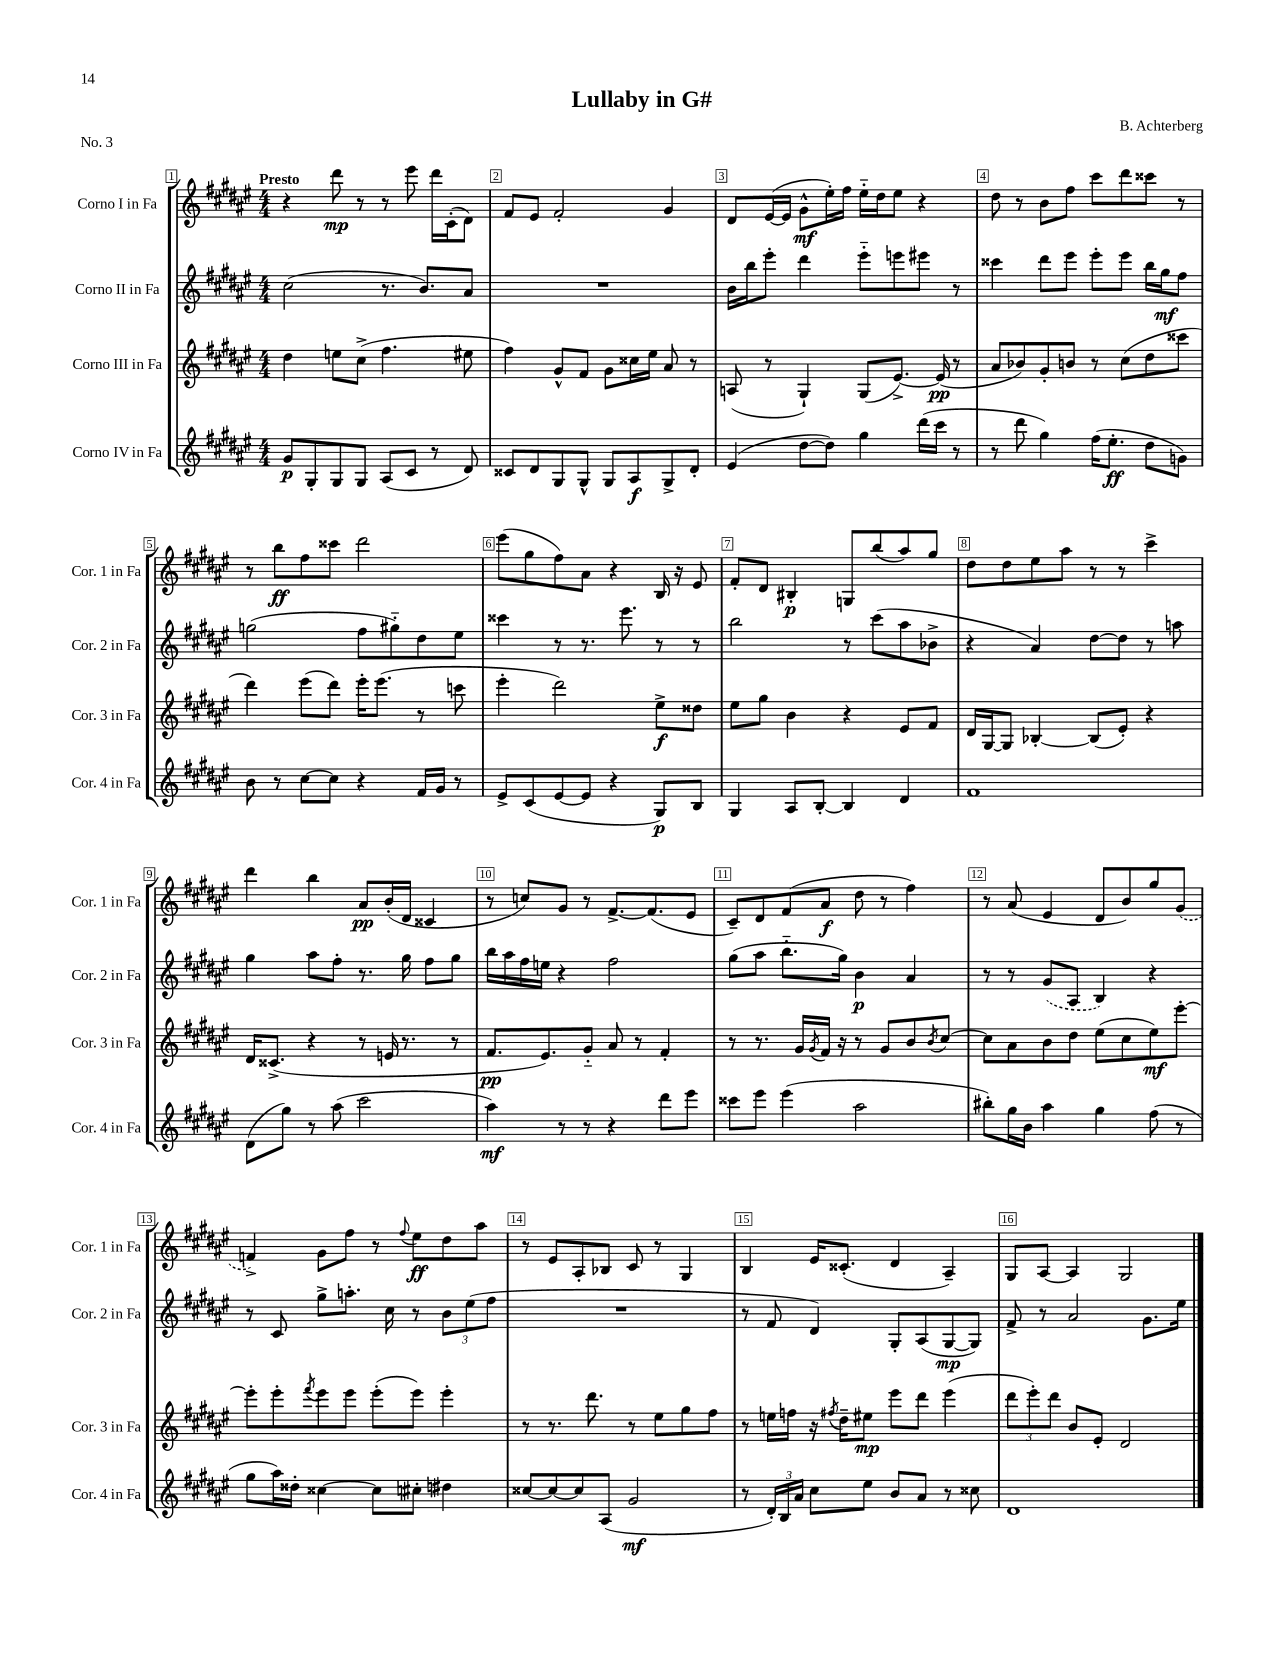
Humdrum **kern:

**kern	**kern	**kern	**kern
*staff4	*staff3	*staff2	*staff1
*clefG2	*clefG2	*clefG2	*clefG2
*k[f#c#g#d#a#e#]	*k[f#c#g#d#a#e#]	*k[f#c#g#d#a#e#]	*k[f#c#g#d#a#e#]
*M4/4	*M4/4	*M4/4	*M4/4
8g#/L	4dd#\	(2cc#\	4r
8G#'/	.	.	.
8G#/	8ee\L	.	8ddd#\
8G#/J	(8cc#^\J	.	8r
(8A#/L	4.ff#\	8.r	8r
8c#/J	.	.	8eee#\
.	.	8.b/L)	.
8r	.	.	16ddd#\LL
.	.	.	(16c#'\J
8d#/)	8ee#\	8a#/J	8d#\J)
=	=	=	=
8c##/L	4ff#\)	1r	8f#/L
8d#/	.	.	8e#/J
8G#/	8g#^^/L	.	2f#'/
8G#^^/J	8f#/J	.	.
8G#/L	8g#\L	.	.
8A#/	16cc##\L	.	.
.	16ee#\JJ	.	.
8G#^/	8a#/	.	4g#/
8d#'/J	8r	.	.
=	=	=	=
(4e#/	(8A/	16b\LL	8d#/L
.	.	16bb\J	.
.	8r	8eee#'\J	([16e#/L
.	.	.	16e#/]JJ
[8dd#\L	4G#`/)	4ddd#\	8g#^^\L
8dd#\]J)	.	.	16ee#'\L)
.	.	.	16ff#\JJ
4gg#\	(8G#/L	8eee#'~\L	16ee#'~\LL
.	.	.	16dd#\J
.	[8.e#^/J)	8eee\	8ee#\J
(16ddd#\LL	.	8eee#\J	4r
16ccc#\JJ	(16e#/]	.	.
8r	8r	8r	.
=	=	=	=
8r	8a#/L	4ccc##\	8dd#\
8ddd#\	8b-/)	.	8r
4gg#\)	8g#'/	8ddd#\L	8b\L
.	8b/J	8eee#\J	8ff#\J
(16ff#\LK	8r	8eee#'\L	8ccc#\L
8.ee#'\J	.	.	.
.	(8cc#\L	8eee#\J	8ddd#\
8dd#\L	8dd#\	16bb\LL	8ccc##\J
.	.	16gg#\J	.
8g\J)	8ccc##\J	8ff#\J	8r
=	=	=	=
8b\	4ddd#\)	(2gg\	8r
8r	.	.	8bb\L
[8cc#\L	(8eee#\L	.	8ff#\
8cc#\]J	8ddd#\J)	.	8ccc##\J
4r	16eee#'\LK	8ff#\L	2ddd#\
.	(8.eee#\J	.	.
.	.	8gg#'~\)	.
16f#/LL	8r	8dd#\	.
16g#/JJ	.	.	.
8r	8ccc\	8ee#\J	.
=	=	=	=
8e#^/L	4eee#'\	4ccc##\	(8eee#\L
(8c#/	.	.	8gg#\
[8e#/	2ddd#\)	8r	8ff#\)
8e#/]J	.	8.r	8a#\J
4r	.	.	4r
.	.	8.eee#\	.
8G#/L)	8ee#^\L	8r	16B/
.	.	.	16r
8B/J	8dd##\J	8r	8e#/
=	=	=	=
4G#/	8ee#\L	2bb\	8f#'/L
.	8gg#\J	.	8d#/J
8A#/L	4b\	.	4B#'/
[8B'/J	.	.	.
4B/]	4r	8r	8G/L
.	.	(8ccc#\L	(8bb/
4d#/	8e#/L	8aa#\	8aa#/)
.	8f#/J	8b-^\J	8gg#/J
=	=	=	=
1f#	16d#/LL	4r	8dd#\L
.	[16G#/J	.	.
.	8G#/]J	.	8dd#\
.	[4B-'/	4a#/)	8ee#\
.	.	.	8aa#\J
.	(8B-/]L	[8dd#\L	8r
.	8e#'/J)	8dd#\]J	8r
.	4r	8r	4ccc#^\
.	.	8aa\	.
=	=	=	=
(8d#\L	16d#/LK	4gg#\	4ddd#\
.	(8.c##^/J	.	.
8gg#\J)	.	.	.
8r	4r	8aa#\L	4bb\
(8aa#\	.	8ff#'\J	.
2ccc#\	8r	8.r	8a#/L
.	16e/	.	(16b'/L
.	8.r	16gg#\	16d#/JJ
.	.	8ff#\L	4c##/
.	8r	8gg#\J	.
=	=	=	=
4aa#\)	8.f#/L	16bb\LL	8r
.	.	16aa#\	.
.	.	16ff#\	8cc/L)
.	8.e#/)	16ee\JJ	.
8r	.	4r	8g#/J
8r	8g#'~/J	.	8r
4r	8a#/	2ff#\	[8.f#^/L
.	8r	.	.
.	.	.	(8.f#/]
8ddd#\L	4f#'/	.	.
8eee#\J	.	.	8e#/J
=	=	=	=
8ccc##\L	8r	(8gg#\L	8c#~/L)
8eee#\J	8.r	8aa#\J	8d#/
(4eee#\	.	8.bb'~\L	(8f#/
.	16g#/LL	.	.
.	8qg#/	.	.
.	16f#/JJ	.	8a#/J
.	16r	16gg#\Jk)	.
2aa#\	8r	4b\	8dd#\
.	8g#/L	.	8r
.	8b/	4a#/	4ff#\)
.	8qb/	.	.
.	[8cc#/J	.	.
=	=	=	=
8bb#'\L)	8cc#\]L	8r	8r
16gg#\L	8a#\	8r	(8a#/
16b\JJ	.	.	.
4aa#\	8b\	(8g#/L	4e#/
.	8dd#\J	8A#/J	.
4gg#\	(8ee#\L	4B/)	8d#/L
.	8cc#\	.	8b/)
(8ff#\	8ee#\)	4r	8gg#/
8r	[8eee#'\J	.	(8g#/J
=	=	=	=
8gg#\L	8eee#'\]L	8r	4f^/)
16aa#\L)	8eee#'\	8c#/	.
16dd##'\JJ	.	.	.
.	8qfff#/	.	.
[4cc##\	8eee#\	8gg#^\L	8g#\L
.	8eee#\J	8.aa'\J	8ff#\J
8cc##\]L	(8eee#'\L	.	8r
.	.	16cc#\	.
.	.	.	8qqff#/
8cc#'\J	8eee#\J)	8r	8ee#\L
4dd#\	4eee#'\	12b\L	8dd#\
.	.	(12ee#\	.
.	.	.	8aa#\J
.	.	12ff#\J	.
=	=	=	=
[8cc##/L	8r	1r	8r
8cc##/_	8.r	.	8e#/L
8cc##/]	.	.	8A#'/
.	8.ddd#\	.	.
(8A#/J	.	.	8B-/J
2g#/	8r	.	8c#/
.	8ee#\L	.	8r
.	8gg#\	.	4G#/
.	8ff#\J	.	.
=	=	=	=
8r	8r	8r	4B/
24d#'/LL)	16ee\LL	8f#/	.
24B/	.	.	.
.	16ff\JJ	.	.
24a#/JJ	.	.	.
8cc#\L	16r	4d#/)	16e#/LK
.	8qff#/	.	.
.	16dd#~\LK	.	(8.c##'/J
8ee#\J	8ee#\J	.	.
8b/L	8eee#\L	8G#'/L	4d#/
8a#/J	8ddd#\J	(8A#/	.
8r	(4eee#\	[8G#/	4A#~/)
8cc##\	.	8G#/]J)	.
=	=	=	=
1d#	12ddd#\L	8f#^/	8G#/L
.	12eee#'\)	.	.
.	.	8r	[8A#/J
.	12ddd#\J	.	.
.	8b/L	2a#/	4A#/]
.	8e#'/J	.	.
.	2d#/	.	2G#/
.	.	8.g#\L	.
.	.	16ee#\Jk	.
==	==	==	==
*-	*-	*-	*-
